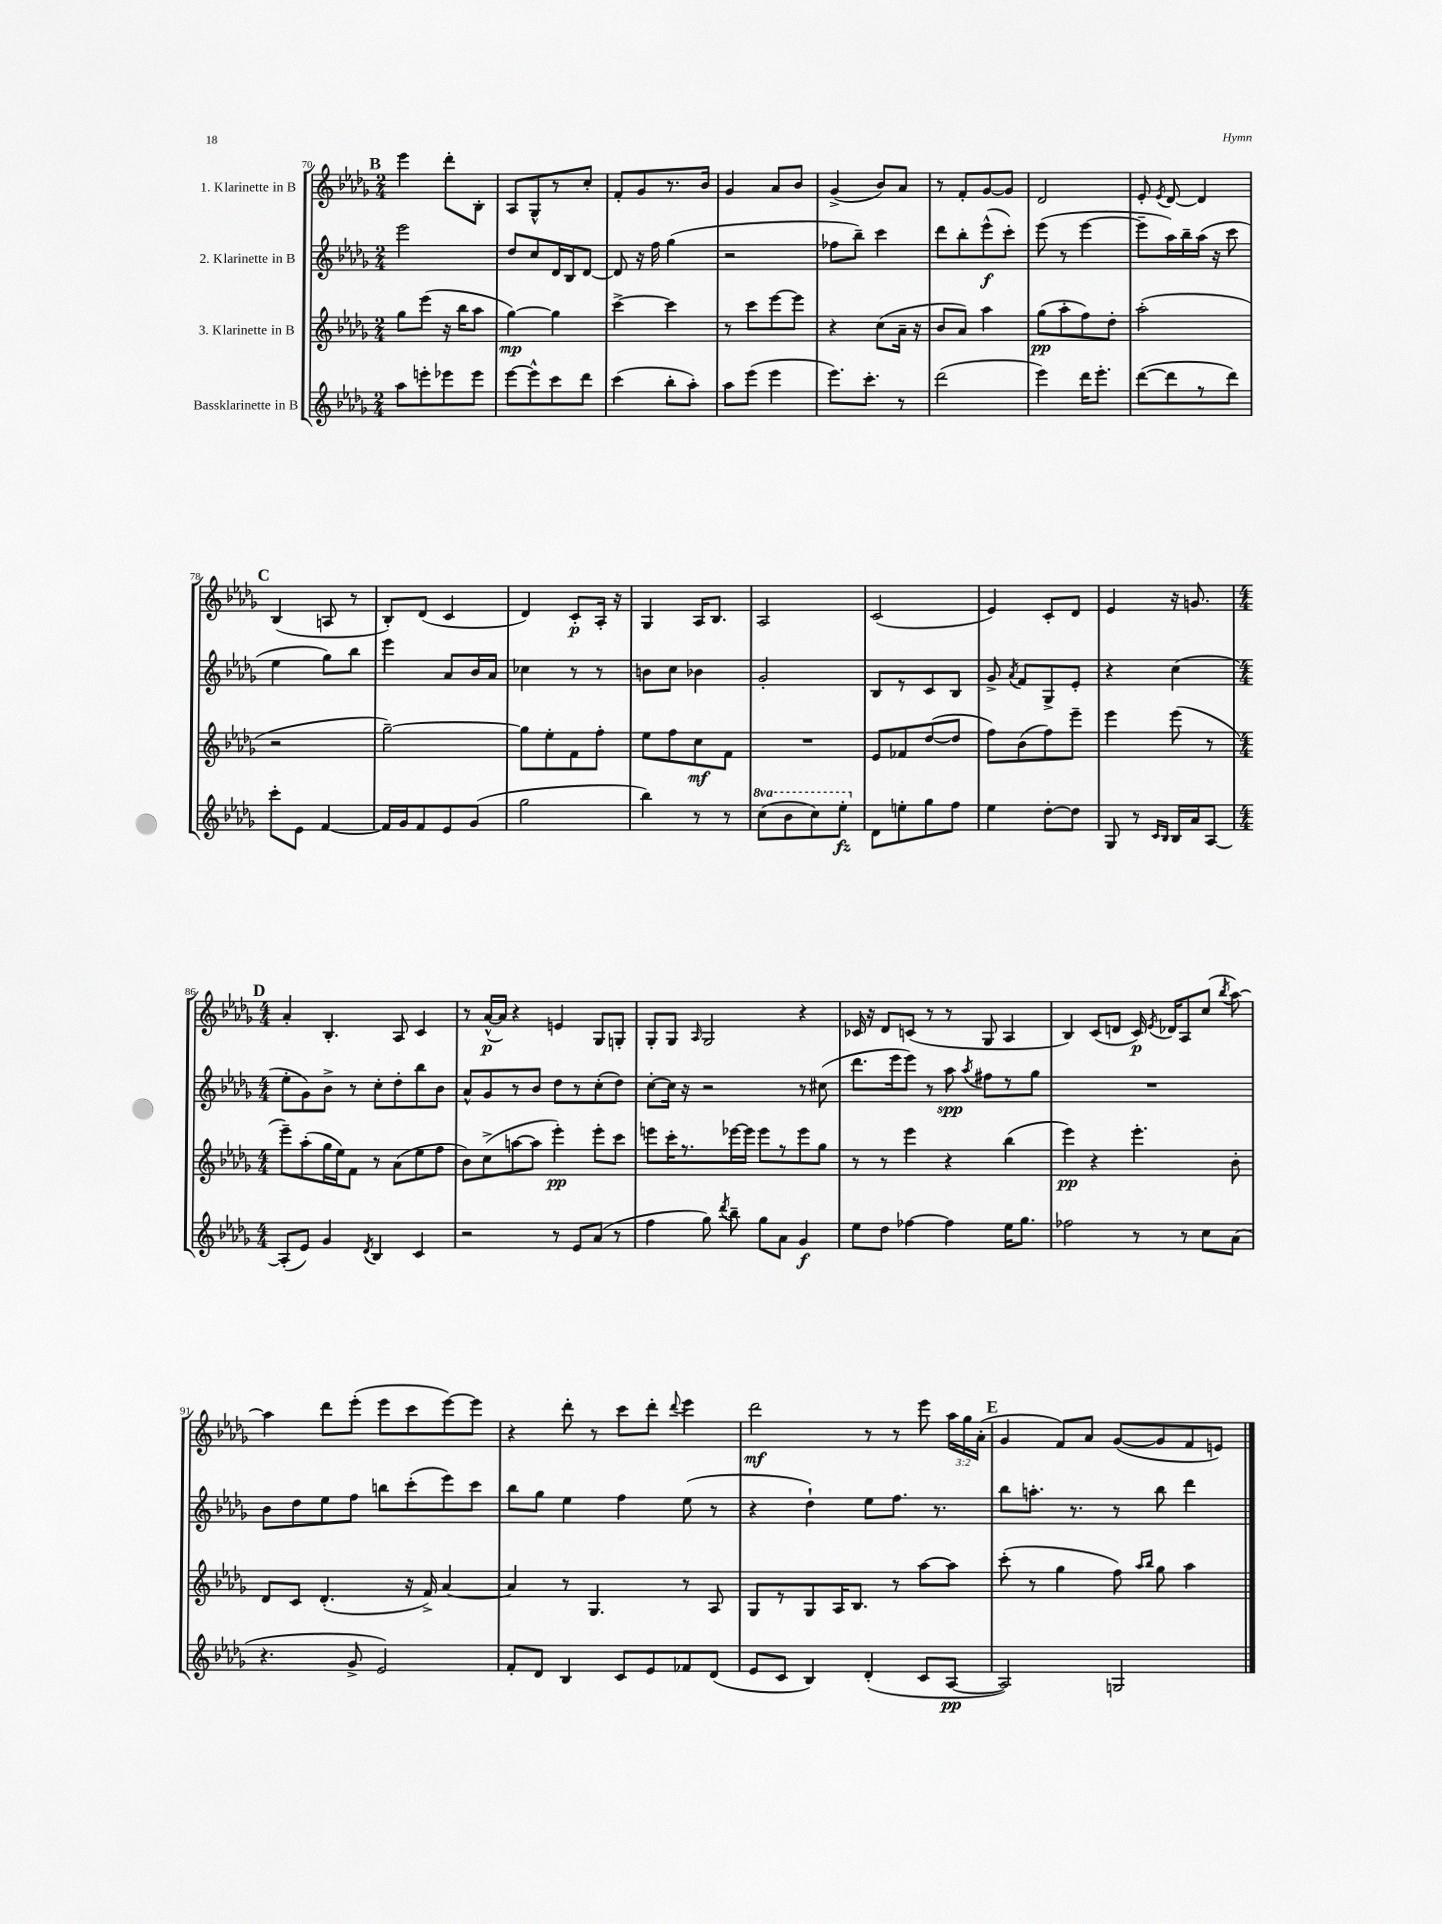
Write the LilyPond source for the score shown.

<<
\new StaffGroup <<
\new Staff = "s0" \with { instrumentName = "1. Klarinette in B" } {
    \clef treble \key des \major \numericTimeSignature \time 2/4 \override Staff.TupletNumber.text = #tuplet-number::calc-fraction-text
    \autoBeamOff \mark \markup { \bold "B" } ees'''4 des'''8[-. bes8]-. |
    aes8[ ges8-^ r8 c''8]-. |
    f'8[-. ges'8 r8. bes'16] |
    ges'4 aes'8[ bes'8] |
    ges'4->( bes'8[) aes'8] |
    r8 f'8[-. ges'8~ ges'8] |
    des'2 |
    ees'8-. \acciaccatura { ees'8 } des'8~ des'4 |
    \mark \markup { \bold "C" } bes4( a8 r8 |
    bes8[-.) des'8]( c'4 |
    des'4) c'8[-.\p aes16]-. r16 |
    ges4 aes16[ bes8.] |
    aes2 |
    c'2( |
    ees'4) c'8[-. des'8] |
    ees'4 r16 g'8. |
    \mark \markup { \bold "D" } \numericTimeSignature \time 4/4 aes'4-. bes4.-. aes8 c'4 |
    r8 aes'16[~-^\p( aes'16]) r4 e'4 ges8[ g8]-. |
    ges8[-. ges8] \grace { aes16 } ges2 r4 |
    ces'16 r16 des'8[ c'8]( r8 r8 ges8 aes4 |
    bes4) c'8[( d'8] c'16\p) \acciaccatura { ees'8 } des'16[ aes8 c''8]( \acciaccatura { bes''8 } aes''8~) |
    aes''4 des'''8[ ees'''8]-.( ees'''8[ c'''8 ees'''8~) ees'''8] |
    r4 des'''8-. r8 c'''8[ des'''8]-. \appoggiatura { des'''8 } ees'''4 |
    des'''2\mf r8 r8 ees'''8 \tuplet 3/2 { aes''16[ ges''16 aes'16]-.( } |
    \mark \markup { \bold "E" } ges'4 f'8[) aes'8] ges'8[~( ges'8 f'8 e'8]) \bar "|." |
}
\new Staff = "s1" \with { instrumentName = "2. Klarinette in B" } {
    \clef treble \key des \major \numericTimeSignature \time 2/4
    \autoBeamOff \mark \markup { \bold "B" } ees'''2 |
    des''8[ c''8 des'16 bes16 des'8]~ |
    des'8 r16 f''16 ges''4( |
    r2 |
    fes''8[ bes''8]--) c'''4 |
    des'''8[ bes''8-. ees'''8-^\f( c'''8]-.) |
    ees'''8( r8 ees'''4~ |
    ees'''8[-- aes''16) bes''16-- aes''16]( r16 c'''8 |
    \mark \markup { \bold "C" } ees''4 ges''8[) bes''8] |
    ees'''4 aes'8[ bes'16 aes'16] |
    ces''4 r8 r8 |
    b'8[ c''8] bes'4 |
    ges'2-. |
    bes8[ r8 c'8 bes8] |
    ges'8-> \acciaccatura { aes'8 } f'8[ ges8-> ees'8]-. |
    r4 c''4( |
    \mark \markup { \bold "D" } \numericTimeSignature \time 4/4 ees''8[-. ges'8) bes'8]-> r8 c''8[-. des''8-. bes''8 bes'8] |
    aes'8[-^ ges'8 r8 bes'8] des''8[ r8 c''8-.( des''8]) |
    c''8[~-. c''16] r16 r2 r8 cis''8( |
    des'''8.[ ees'''16 ees'''8]) r8 aes''8\spp \acciaccatura { aes''8 } fis''8[ r8 ges''8] |
    R1 |
    bes'8[ des''8 ees''8 f''8] b''8[ c'''8-.( ees'''8) c'''8] |
    bes''8[ ges''8] ees''4 f''4 ees''8( r8 |
    r4 des''4-!) ees''8[ f''8.] r8. |
    \mark \markup { \bold "E" } bes''8[ a''8.]-. r8. r8 bes''8 des'''4 \bar "|." |
}
\new Staff = "s2" \with { instrumentName = "3. Klarinette in B" } {
    \clef treble \key des \major \numericTimeSignature \time 2/4
    \autoBeamOff \mark \markup { \bold "B" } ges''8[ ees'''8]( r16 bes''16[ aes''8] |
    ges''4~\mp) ges''4 |
    c'''4~-> c'''4 |
    r8 c'''8[ ees'''8~ ees'''8] |
    r4 c''8[( aes'16]-- r16 |
    bes'8[ aes'8]) aes''4 |
    ges''8[\pp( aes''8-. f''8) des''8]-. |
    aes''2-.( |
    \mark \markup { \bold "C" } r2 |
    ges''2~--) |
    ges''8[ ees''8-. f'8 f''8]-. |
    ees''8[ f''8 c''8\mf f'8] |
    R2 |
    ees'8[ fes'8 des''8~( des''8] |
    f''8[) bes'8( f''8) ees'''8]-- |
    ees'''4 ees'''8( r8 |
    \mark \markup { \bold "D" } \numericTimeSignature \time 4/4 ees'''8[--) aes''8-.( ges''16 ees''16) f'8] r8 aes'8[( ees''8 f''8] |
    bes'8[) c''8->( a''8~ a''8] ees'''4-.\pp) ees'''8[-. c'''8] |
    e'''8[ c'''16-. r8. ees'''16~ ees'''16] ees'''8[ r8 ees'''8 ges''8] |
    r8 r8 ees'''4 r4 bes''4( |
    ees'''4\pp) r4 ees'''4.-. bes'8-. |
    des'8[ c'8] des'4.-.( r16 f'16->) aes'4~ |
    aes'4 r8 ges4. r8 aes8 |
    ges8[ r8 ges8 aes16 bes8.] r8 aes''8[~ aes''8] |
    \mark \markup { \bold "E" } c'''8-.( r8 ges''4 f''8) \grace { aes''16[ bes''16] } ges''8 aes''4 \bar "|." |
}
\new Staff = "s3" \with { instrumentName = "Bassklarinette in B" } {
    \clef treble \key des \major \numericTimeSignature \time 2/4 \set Staff.ottavationMarkups = #ottavation-simple-ordinals
    \autoBeamOff \mark \markup { \bold "B" } aes''8[ e'''8-. ees'''8 ees'''8] |
    ees'''8[~ ees'''8-^ c'''8 des'''8] |
    c'''4( bes''8[-. aes''8]-.) |
    aes''8[ ees'''8]( ees'''4 |
    ees'''8.[) c'''8.]-. r8 |
    des'''2( |
    ees'''4) des'''16[ ees'''8.]-. |
    des'''8[~( des'''8 r8 des'''8]) |
    \mark \markup { \bold "C" } c'''8[-. ees'8] f'4~ |
    f'16[ ges'16 f'8 ees'8 ges'8]( |
    ges''2 |
    bes''4) r8 r8 |
    \ottava #1 c'''8[( bes''8 c'''8) ees'''8]-.\fz \ottava #0 |
    des'8[ e''8-. ges''8 f''8] |
    ees''4 des''8[~-. des''8] |
    ges8 r8 \grace { c'16[ bes16] } bes16[ aes'16 aes8]~ |
    \mark \markup { \bold "D" } \numericTimeSignature \time 4/4 aes8[-.( ees'8]) ges'4 \acciaccatura { des'8 } bes4 c'4 |
    r2 r8 ees'8[ aes'8]( r8 |
    f''4 ges''8) \acciaccatura { des'''8 } bes''8-- ges''8[ aes'8] ges'4\f |
    ees''8[ des''8] fes''4~ fes''4 ees''16[ ges''8.] |
    fes''2 r8 r8 c''8[ aes'8]( |
    r4. ges'8-> ees'2) |
    f'8[-. des'8] bes4 c'8[ ees'8 fes'8 des'8]( |
    ees'8[ c'8] bes4) des'4-.( c'8[ aes8]~\pp |
    \mark \markup { \bold "E" } aes2) g2 \bar "|." |
}
>>
>>
\layout { \context { \Score currentBarNumber = #70 } }
